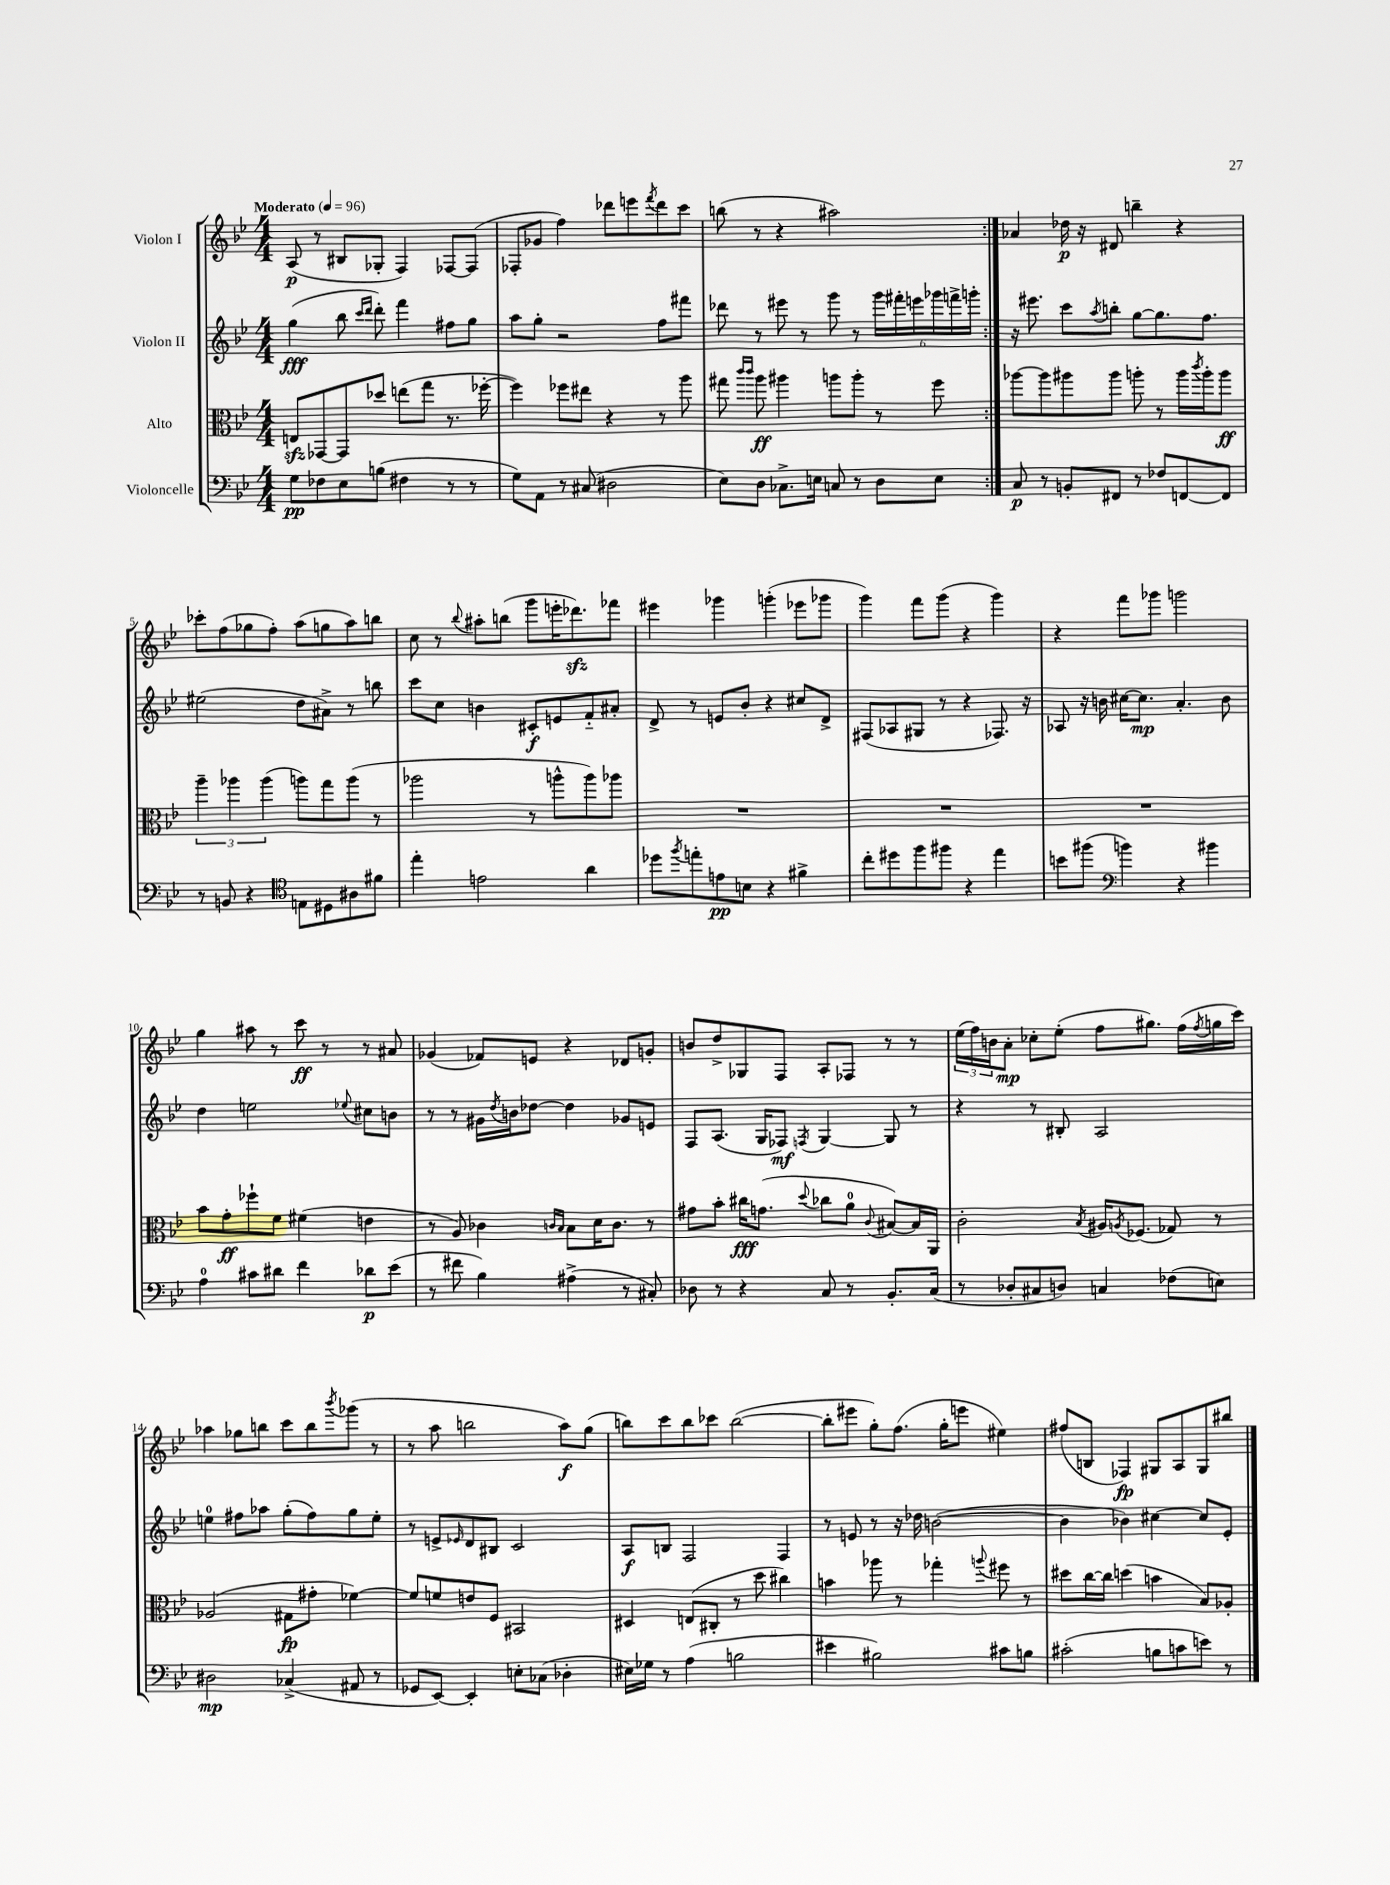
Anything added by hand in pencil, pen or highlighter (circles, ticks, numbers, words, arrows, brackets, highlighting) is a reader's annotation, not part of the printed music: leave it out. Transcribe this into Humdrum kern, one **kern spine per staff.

**kern	**kern	**kern	**kern
*staff4	*staff3	*staff2	*staff1
*clefF4	*clefC3	*clefG2	*clefG2
*k[b-e-]	*k[b-e-]	*k[b-e-]	*k[b-e-]
*M4/4	*M4/4	*M4/4	*M4/4
*MM96	*MM96	*MM96	*MM96
8G	8E	(4gg	(8A
8F-	[8GG-	.	8r
8E-	8GG-]	8bb-	8B#
.	.	16qqccc	.
.	.	16qqddd	.
(8B	8dd-	8ddd')	8G-'
4F#	(8ee	4fff	4F)
.	8gg	.	.
8r	8.r	8ff#	[8F-
8r	.	8gg	(8F-]
.	[16ff-'	.	.
=	=	=	=
8G)	4ff-])	8aa	8F-'
8AA	.	8gg'	8g-
8r	8ff-	2r	4ff)
(8C#	8ee#	.	.
2D#	4r	.	8ddd-
.	.	.	8eee
.	.	.	8qfff
.	8r	8ff	8ddd-
.	8aa	8fff#	8ccc
=	=	=	=
8E-)	8gg#	8ddd-	(8bb
.	16qqccc	.	.
.	16qqccc	.	.
8D	8aa	8r	8r
8.C-^	4aa#	8eee#	4r
.	.	8r	.
16E	.	.	.
8C	8aa	8ggg	2aa#)
8r	8aa'	8r	.
8D	8r	24ggg	.
.	.	24fff#'	.
.	.	24eee	.
8E	8ff	24ggg-	.
.	.	24fff^	.
.	.	24ggg'	.
=:|!	=:|!	=:|!	=:|!
8C	[8aa-	16r	4a-
.	.	8.eee#	.
8r	8aa-]	.	.
8BB'	8aa#	8ccc	16dd-
.	.	.	16r
.	.	8qaa	.
8FF#	8aa#	8bb'	8d#
8r	8aa'	[8gg	4bb~
8F-	8r	8.gg]	.
[8FF	16aa	.	4r
.	8qccc	.	.
.	16aa'	8.ff	.
8FF]	8aa	.	.
=	=	=	=
8r	6aa~	(2ee#	8ccc-'
8BB	.	.	(8ff
.	6aa-	.	.
4r	.	.	8gg-
.	(6aa-	.	.
.	.	.	8ff')
*clefC4	*	*	*
8E	8aa)	8dd	(8aa
8D#	8gg	8a#^)	8gg
8A#	(8aa	8r	8aa)
8f#	8r	8bb	8bb
=	=	=	=
4ee-'	2aa-	8ccc	8cc
.	.	8cc	8r
.	.	.	8qqbb-
2e	.	4b	8aa#'
.	.	.	(8bb
.	8r	8c#'	8ggg
.	8aa^^	8e	16eee'
.	.	.	8.ddd-)
4a	8aa)	8f'~	.
.	8aa-	8a#'	8fff-
=	=	=	=
8dd-	1r	8d^	4eee#
8qff	.	.	.
8ee'	.	8r	.
8e	.	8e	4ggg-
8B	.	8b-'	.
4r	.	4r	(4ggg'
4f#^	.	8cc#	8eee-
.	.	8d^	8ggg-
=	=	=	=
8cc'	1r	(8F#	4ggg)
8dd#	.	8A-	.
8ff	.	8G#	8fff
8ff#	.	8r	(8ggg
4r	.	4r	4r
4ee-	.	8.F-)	4ggg)
.	.	16r	.
=	=	=	=
8b	1r	8A-	4r
(8ff#	.	16r	.
.	.	16b	.
*clefF4	*	*	*
4b)	.	[16cc#	8fff
.	.	8.cc#]	.
.	.	.	8ggg-
4r	.	4.a'	2ggg
4b#	.	.	.
.	.	8b	.
=	=	=	=
4A	8b-	4dd	4gg
.	8g'	.	.
8c#	8ff-`	2ee	8aa#
8d#	8f	.	8r
4f	(4f#	.	8ccc
.	.	.	8r
.	.	8qqee-	.
8d-	4e	8cc#	8r
(8e-	.	8b	8a#
=	=	=	=
8r	8r	8r	(4g-
8f#	8A)	8r	.
4B-)	4c-	16g#	8f-)
.	.	8qdd	.
.	.	16b	.
.	.	[8dd-	8e
.	16qqc	.	.
.	16qqB-	.	.
(4A#^	8B-	4dd-]	4r
.	16d	.	.
.	8.c	.	.
8r	.	8g-	8d-
8C#')	8r	8e	8g'
=	=	=	=
8D-	8g#	8F	8b
8r	8b-'	(8.A	8dd^
4r	16cc#	.	8G-
.	(8.g	16G	.
.	.	8F-)	8F
.	8qqdd	8qF	.
8C	8cc-	[4G	8A'
8r	8a	.	8F-
.	8qqc	.	.
8.BB-'	[8B#)	8G]	8r
.	16B#]	8r	8r
(16C	16AA	.	.
=	=	=	=
8r	2c'	4r	(24ee-
.	.	.	24ff)
.	.	.	24b
8D-'	.	.	8a'
8C#	.	8r	8cc-'
8D)	.	8B#'	(8ee-'
.	8qB-	.	.
4C	16A#	2A	8ff
.	8qA	.	.
.	(8.F-	.	.
.	.	.	8.gg#)
(8F-	8G-)	.	.
.	.	.	(16ff
.	.	.	8qff
8E)	8r	.	16gg
.	.	.	16ccc)
=	=	=	=
2D#	(2A-	4ee	4aa-
.	.	8ff#	8gg-
.	.	8aa-	8bb
(4C-^	8G#	(8gg'	8ccc
.	8g#'	8ff#)	8bb
.	.	.	8qbbb-
8AA#	[4f-)	8gg	(8ggg-
8r	.	8ee'	8r
=	=	=	=
8GG-	8f-]	8r	8r
[8EE-)	8f	8e^	8aa
.	.	16qqe-	.
4EE-']	8e	8d	2bb
.	8F	8B#	.
8E'	2BB#	2c	.
(8C-	.	.	.
4D-'	.	.	8aa)
.	.	.	(8gg
=	=	=	=
16E#)	4D#	8A	8bb)
16G-	.	.	.
8r	.	8B	8ccc
(4A	(8E	2F	8bb
.	8C#'	.	8ccc-
2B	8r	.	([2bb
.	8dd	.	.
.	4cc#)	4F	.
=	=	=	=
4e#	4b	8r	8bb']
.	.	8e	8eee#
2B#)	8aa-	8r	8gg')
.	8r	16r	(8.ff
.	.	16dd-	.
.	4gg-'	([2b	.
.	.	.	16gg'
.	.	.	8eee
.	8qqaa	.	.
8c#	8ff#	.	4ee#)
8B	8r	.	.
=	=	=	=
(2c#'	8dd#	4b]	(8ff#
.	[16cc	.	8B
.	16cc]	.	.
.	(4dd	4b-)	4F-)
8B	4b	[4cc#	8G#
8c	.	.	8A
8e)	8B-)	8cc#]	8G#
8r	8A-'	8e-'	8bb#
==	==	==	==
*-	*-	*-	*-
